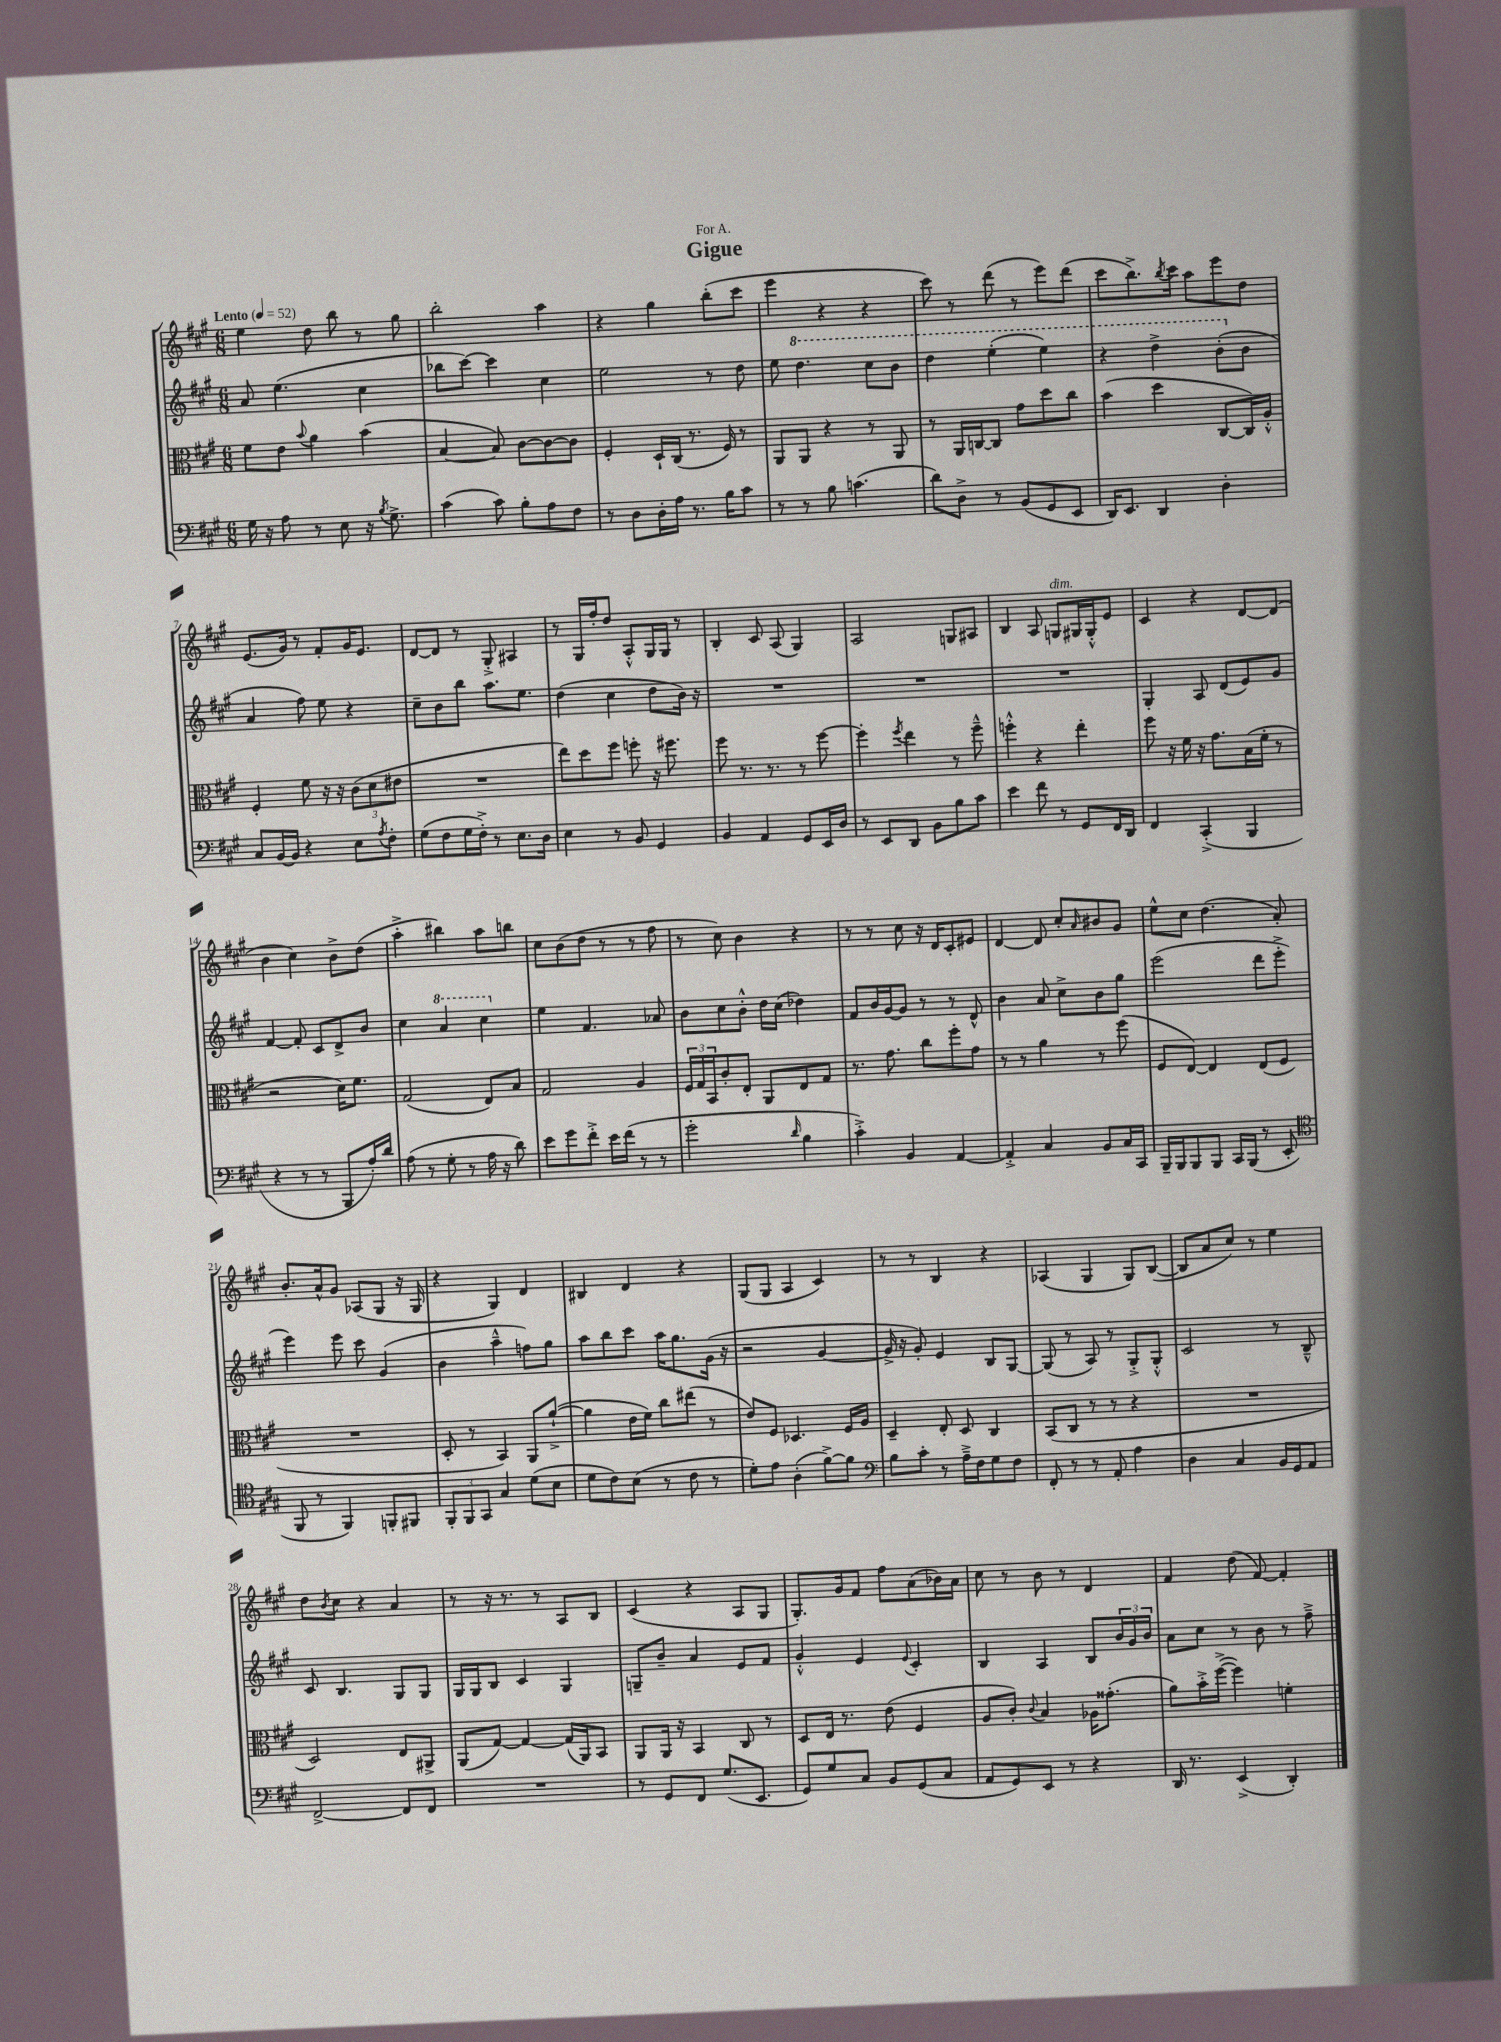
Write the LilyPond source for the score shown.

\header { title = "Gigue" dedication = "For A." }
<<
\new StaffGroup <<
\new Staff = "s0" {
    \clef treble \key a \major \numericTimeSignature \time 6/8 \tempo "Lento" 4 = 52
    e''4 d''8 b''8 r8 gis''8 |
    b''2-. a''4 |
    r4 gis''4 b''8-.( cis'''8 |
    e'''4 r4 r4 |
    cis'''8) r8 d'''8( r8 e'''8) d'''8( |
    cis'''8 b''8.->) \acciaccatura { b''8 } cis'''16 a''8 e'''8 d''8 |
    e'8.( gis'16) r8 fis'8-. gis'16 e'8. |
    d'8~ d'8 r8 gis8-.-> ais4 |
    r8 gis16 fis''16-. d''8 a8-.-^ gis16 gis16 r8 |
    b4-. cis'8 a8( gis4) |
    a2 g8 ais8 |
    b4 a8 g8^\markup { \italic "dim." } gis16 gis16-.-^ e'8 |
    cis'4 r4 d'8~ d'8( |
    b'4 cis''4) b'8-> d''8( |
    a''4-.-> bis''4) a''8 b''8 |
    cis''8 b'8( d''8 r8 r8 fis''8 |
    r8 cis''8) b'4 r4 |
    r8 r8 cis''8 r16 d'16 cis'8-. eis'8 |
    d'4~ d'8 cis''8-. \grace { a'16 } bis'8 gis'8 |
    e''8-^ cis''8 d''4.( a'8-.) |
    b'8.-. a'16-^ gis'8 aes8( gis8 r16 gis16 |
    r4 gis4) d'4 |
    bis4 d'4 r4 |
    gis8( gis8 a4 cis'4) |
    r8 r8 b4 r4 |
    aes4( gis4 gis8) b8~( |
    b8 a'8 cis''8) r8 e''4 |
    d''8 \acciaccatura { b'8 } cis''8 r4 a'4 |
    r8 r16 r8. r8 a8 b8 |
    cis'4( r4 a8 gis8 |
    gis8.-.) gis'16 fis'8 fis''8 a'8( bes'16) a'16 |
    cis''8 r8 b'8 r8 d'4 |
    fis'4 d''8( fis'8~) fis'4-. \bar "|." |
}
\new Staff = "s1" {
    \clef treble \key a \major \numericTimeSignature \time 6/8
    a'8 e''4.( cis''4 |
    bes''8 cis'''8~) cis'''4 cis''4 |
    e''2 r8 d''8 |
    e''8 \ottava #1 d'''4. cis'''8 b''8 |
    d'''4 e'''4-.( e'''4) |
    r4 d'''4-> b''8-.( \ottava #0 b'8 |
    a'4 fis''8) e''8 r4 |
    cis''8-- b'8 b''8 a''8. e''8. |
    d''4( cis''4 d''8 b'16) r16 |
    R2. |
    R2. |
    R2. |
    gis4-. a8 d'8( e'8) gis'8 |
    fis'4~ fis'8-. cis'8 d'8-> b'8 |
    cis''4 \ottava #1 a''4 cis'''4 \ottava #0 |
    e''4 fis'4. aes'8 |
    b'8 cis''8 b'8-.-^ d''16 cis''16( des''4) |
    fis'8 b'16 gis'16~ gis'8 r8 r8 d'8-^ |
    b'4 a'8 cis''8-> b'8 gis''8 |
    e'''2( d'''8 e'''8-.-> |
    e'''4) e'''8 cis'''8 gis'4( |
    b'4 a''4---^ f''8) gis''8 |
    a''8 b''8 cis'''8 a''16 gis''8. gis'16( r16 |
    r2 gis'4~ |
    gis'16-> r16 gis'8-.) e'4 b8 gis8~ |
    gis8( r8 a8) r8 gis8-.-> gis8-.-^ |
    cis'2 r8 b8---^ |
    cis'8 b4. gis8 gis8 |
    gis16 gis16 b8 cis'4 gis4 |
    g8-- b'8-- a'4 e'8 fis'8 |
    gis'4-.-^ e'4 \appoggiatura { e'8 } cis'4-. |
    b4 a4 b8 \tuplet 3/2 { b'16 gis'16 b'16 } |
    a'8 cis''8 r8 b'8 r8 fis''8---> \bar "|." |
}
\new Staff = "s2" {
    \clef alto \key a \major \numericTimeSignature \time 6/8
    fis'8 e'8 \appoggiatura { b'8 } a'4 b'4( |
    b4~ b8) cis'8~ cis'8~ cis'8 |
    fis4-. d16-! cis16( r8. fis16) r8 |
    a,8 a,8 r4 r8 a,8 |
    r8 a,16 c16~ c8 gis'8 d''8 cis''8 |
    b'4( d''4 cis8~ cis16) a16-.-^ |
    fis4-. fis'8 r16 r16 \tuplet 3/2 { cis'8( d'8 eis'8 } |
    R2. |
    e''8) d''8 fis''8 f''8-. r16 fis''8. |
    fis''8 r8. r8. r8 fis''8~ |
    fis''4-. \acciaccatura { fis''8 } e''4 r8 fis''8---^ |
    f''4-.-^ r4 e''4-. |
    fis''8 r16 fis'16 r16 gis'8. b16( fis'16-. r8 |
    r2 d'16) fis'8. |
    gis2( e8) b8 |
    gis2 a4 |
    \tuplet 3/2 { fis16 gis16 b,16 } cis'8-. e8-. a,8 e8 gis8 |
    r8. gis'8. cis''8 fis''8-. gis'8 |
    r8 r8 a'4 r8 fis''8( |
    fis8 e8~) e4 e8( fis8 |
    R2. |
    d8-. r8 b,4) a,8 a'8~-!->( |
    a'4 e'16 fis'16) cis''8 eis''8( r8 |
    e'8) fis8 des4. fis16 a16 |
    d4-- e8-. d8 cis4 |
    b,8( cis8 r8 r8 r4 |
    R2. |
    d2) e8 ais,8-> |
    a,8( gis8~) gis4~ gis16( a,16) b,8 |
    a,8 a,16 r16 b,4 cis8 r8 |
    d8 e16 r8. e'8( fis4 |
    a8 cis'8-.) \appoggiatura { cis'8 } b4 aes16 gisis'8.-.( |
    a'8) b'16-.-> fis''16~->( fis''4) f'4-. \bar "|." |
}
\new Staff = "s3" {
    \clef bass \key a \major \numericTimeSignature \time 6/8
    gis16 r16 a8 r8 e8 r16 \acciaccatura { b8 } gis8.-> |
    cis'4( cis'8) b8-. a8 fis8 |
    r8 d8 d16-. a16 r8. b16 cis'8 |
    r8 r8 b8 c'4.( |
    d'8) d8-> r8 b,8( gis,8 e,8 |
    d,16) e,8. d,4 d4-. |
    cis8 b,16~ b,16 r4 e8 \acciaccatura { a8 } fis8-. |
    gis8( fis8 gis16 fis16-.->) r8 e8. d16 |
    e4 r8 b,8 gis,4 |
    b,4 a,4 gis,8 e,16 d16 |
    r8 e,8 d,8 b,8 b8 cis'8 |
    e'4 fis'8 r8 gis,8 fis,16 d,16 |
    fis,4 cis,4-.->( b,,4 |
    r4 r8 r8 b,,8 a16-.) d'16 |
    a8( r8 gis8-. r8 a16 r16 d'8) |
    e'8 gis'8 fis'8-.-> e'16 fis'16( r8 r8 |
    gis'2-. \grace { d'16 } b4 |
    cis'4-.->) b,4 a,4~ |
    a,4-.-> cis4 b,8 cis16 cis,16 |
    b,,16-- b,,16 b,,8 b,,8 cis,16 b,,16( r8 e,8-. |
    \clef tenor fis,8 r8 fis,4) f,8-. fis,8 |
    \tuplet 3/2 { fis,8-. fis,8 gis,8 } gis4 d'8( b8 |
    d'8 cis'8) b8( r8 cis'8 r8 |
    d'8-.) e'8 a4-.( fis'8~->) fis'8 |
    \clef bass b8 cis'8-. r8 a16---> fis16 gis8 fis8 |
    fis,8-. r8 r8 a,8-. a4 |
    d4 cis4 b,16 gis,16 a,8 |
    fis,2~-> fis,8 fis,8 |
    R2. |
    r8 gis,8 fis,8 gis8.( e,8. |
    gis,8) gis8 cis8 b,8 gis,8( cis8 |
    a,8 gis,8) e,8 r8 r4 |
    d,16 r8. e,4->( d,4-.) \bar "|." |
}
>>
>>
